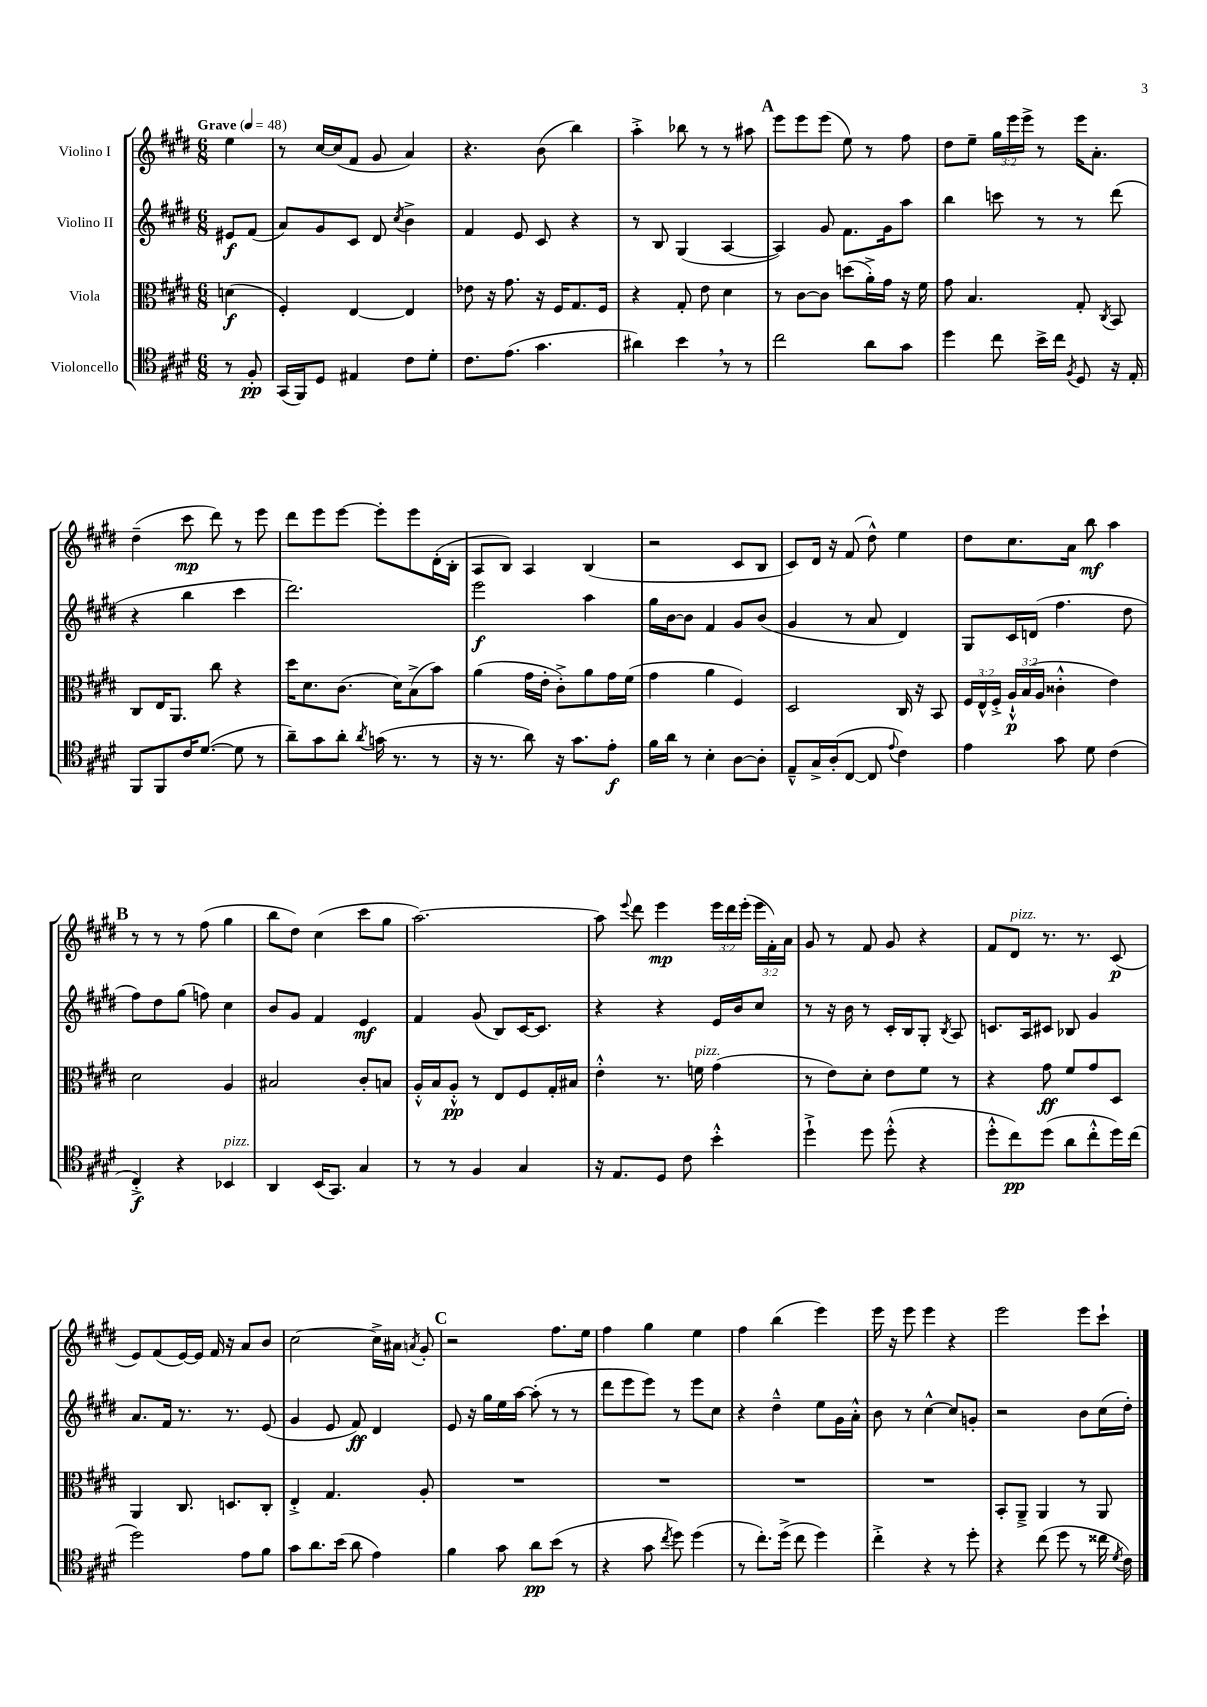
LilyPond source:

<<
\new StaffGroup <<
\new Staff = "s0" \with { instrumentName = "Violino I" } {
    \clef treble \key e \major \numericTimeSignature \time 6/8 \override Staff.TupletNumber.text = #tuplet-number::calc-fraction-text \partial 4 \tempo "Grave" 4 = 48
    \autoBeamOff e''4 |
    r8 cis''16[~ cis''16( fis'8] gis'8 a'4) |
    r4. b'8( b''4) |
    a''4-.-> bes''8 r8 r8 ais''8 |
    \mark \markup { \bold "A" } e'''8[ e'''8 e'''8]( e''8) r8 fis''8 |
    dis''8[ e''8]-- \tuplet 3/2 { gis''16[ e'''16 e'''16]-> } r8 e'''16[ a'8.]-. |
    dis''4--( cis'''8\mp dis'''8) r8 e'''8 |
    dis'''8[ e'''8 e'''8]~ e'''8[-. e'''8 dis'16-.( b16]-. |
    a8[ b8]) a4 b4( |
    r2 cis'8[ b8] |
    cis'8[) dis'16] r16 fis'8( dis''8-^) e''4 |
    dis''8[ cis''8. a'16] b''8\mf a''4 |
    \mark \markup { \bold "B" } r8 r8 r8 fis''8( gis''4 |
    b''8[ dis''8]) cis''4( cis'''8[ gis''8] |
    a''2.~) |
    a''8 \appoggiatura { e'''8 } dis'''8 e'''4\mp \tuplet 3/2 { e'''16[ dis'''16 e'''16]-.( } \tuplet 3/2 { e'''16[ fis'16-.) a'16] } |
    gis'8 r8 fis'8 gis'8 r4 |
    fis'8[ dis'8]^\markup { \italic "pizz." } r8. r8. cis'8\p( |
    e'8[) fis'8( e'16~) e'16] fis'16 r16 a'8[ b'8] |
    cis''2~ cis''16[-> ais'16] \acciaccatura { a'8 } gis'8-. |
    \mark \markup { \bold "C" } r2 fis''8.[ e''16] |
    fis''4 gis''4 e''4 |
    fis''4 b''4( e'''4) |
    e'''16 r16 e'''8 e'''4 r4 |
    e'''2 e'''8[ cis'''8]-! \bar "|." |
}
\new Staff = "s1" \with { instrumentName = "Violino II" } {
    \clef treble \key e \major \numericTimeSignature \time 6/8 \partial 4
    \autoBeamOff eis'8[\f fis'8]( |
    a'8[) gis'8 cis'8] dis'8 \acciaccatura { cis''8 } b'4-> |
    fis'4 e'8 cis'8 r4 |
    r8 b8 gis4( a4~ |
    \mark \markup { \bold "A" } a4) gis'8 fis'8.[ gis'16 a''8] |
    b''4 c'''8 r8 r8 dis'''8( |
    r4 b''4 cis'''4 |
    dis'''2.) |
    e'''2\f a''4 |
    gis''16[ b'16~ b'8] fis'4 gis'8[ b'8]( |
    gis'4 r8 a'8 dis'4) |
    gis8[ cis'16 d'16]( fis''4. dis''8 |
    \mark \markup { \bold "B" } fis''8[) dis''8 gis''8]( f''8) cis''4 |
    b'8[ gis'8] fis'4 e'4\mf |
    fis'4 gis'8( b8[) cis'16~ cis'8.] |
    r4 r4 e'16[ b'16 cis''8] |
    r8 r16 b'16 r8 cis'16[-. b16 gis8]-. \acciaccatura { b8 } a8 |
    c'8.[ a16 cis'8] bes8 gis'4 |
    a'8.[ fis'16] r8. r8. e'8( |
    gis'4 e'8 fis'8\ff) dis'4 |
    \mark \markup { \bold "C" } e'8 r16 gis''16[ e''16 a''16]~ a''8-.( r8 r8 |
    dis'''8[ e'''8 e'''8]) r8 e'''8[ cis''8] |
    r4 dis''4---^ e''8[ gis'16 a'16]-.-^ |
    b'8 r8 cis''4~-^ cis''8[ g'8]-. |
    r2 b'8[ cis''16( dis''16]-.) \bar "|." |
}
\new Staff = "s2" \with { instrumentName = "Viola" } {
    \clef alto \key e \major \numericTimeSignature \time 6/8 \override Staff.TupletNumber.text = #tuplet-number::calc-fraction-text \partial 4
    \autoBeamOff d'4\f( |
    fis4-.) e4~ e4 |
    ees'8 r16 gis'8. r16 fis16[ gis8. fis16] |
    r4 gis8-. e'8 dis'4 |
    \mark \markup { \bold "A" } r8 cis'8[~ cis'8] d''8[( a'16-.->) gis'16] r16 fis'16 |
    gis'8 b4. gis8-. \acciaccatura { cis8 } b,8 |
    cis8[ e16 a,8.] cis''8 r4 |
    dis''16[ dis'8. cis'8.]( dis'16[) b8->( b'8]) |
    a'4( gis'16[ e'16]-. cis'8[-.->) a'8 gis'16 fis'16]( |
    gis'4 a'4 fis4) |
    dis2 cis16 r16 b,8 |
    \tuplet 3/2 { fis16[ e16-^ fis16]-.-> } \tuplet 3/2 { a16[-!-^\p b16( a16] } cisis'4-.-^ e'4) |
    \mark \markup { \bold "B" } dis'2 a4 |
    bis2 cis'8[-. b8] |
    a16[-.-^ b16 a8]-.-^\pp r8 e8[ fis8 gis16-. bis16] |
    e'4-.-^ r8. f'16^\markup { \italic "pizz." } gis'4( |
    r8 e'8[) dis'8]-. e'8[ fis'8] r8 |
    r4 gis'8\ff fis'8[ gis'8 dis8] |
    a,4 cis8. d8.[ cis8]-. |
    e4-.-> gis4. a8-. |
    \mark \markup { \bold "C" } R2. |
    R2. |
    R2. |
    R2. |
    b,8[-. a,8]---> a,4 r8 a,8 \bar "|." |
}
\new Staff = "s3" \with { instrumentName = "Violoncello" } {
    \clef tenor \key e \major \numericTimeSignature \time 6/8 \partial 4
    \autoBeamOff r8 fis8-.\pp |
    gis,16[( fis,16) dis8] eis4 cis'8[ dis'8]-. |
    cis'8.[ e'8.]( gis'4. |
    ais'4) b'4 \breathe r8 r8 |
    \mark \markup { \bold "A" } cis''2 a'8[ gis'8] |
    dis''4 cis''8 b'16[-> cis''16] \acciaccatura { fis8 } dis8 r16 e16-. |
    fis,8[ fis,8 cis'16 dis'8.]~( dis'8 r8 |
    a'8[--) gis'8 a'8]-. \acciaccatura { a'8 } g'16( r8. r8 |
    r16 r8. a'8) r16 gis'8.[ e'8]-.\f |
    fis'16[ a'16] r8 b4-. a8[~ a8]-. |
    e8[---^ gis16-> a16-.( cis8]~ cis8 \appoggiatura { e'8 } cis'4) |
    e'4 gis'8 dis'8 cis'4( |
    \mark \markup { \bold "B" } cis4-.->\f) r4 bes,4^\markup { \italic "pizz." } |
    a,4 b,16[( gis,8.]) gis4 |
    r8 r8 fis4 gis4 |
    r16 e8.[ dis8] cis'8 b'4-.-^ |
    dis''4-!-> dis''8 dis''8-.-^( r4 |
    dis''8[-.-^ cis''8\pp) dis''8]( a'8[ cis''8-.-^ dis''16) cis''16]( |
    dis''2) e'8[ fis'8] |
    gis'8[ a'8. b'16]( a'8 e'4) |
    \mark \markup { \bold "C" } fis'4 gis'8 a'8[\pp b'8]( r8 |
    r4 gis'8 \acciaccatura { cis''8 } dis''8) dis''4( |
    r8 cis''8.[-.) dis''16]->( cis''8 dis''4) |
    cis''4-.-> r4 r8 dis''8-. |
    r4 cis''8( dis''8 r8 cisis''16 \acciaccatura { dis'8 } cis'16) \bar "|." |
}
>>
>>
\layout { \context { \Score \remove "Bar_number_engraver" } }
